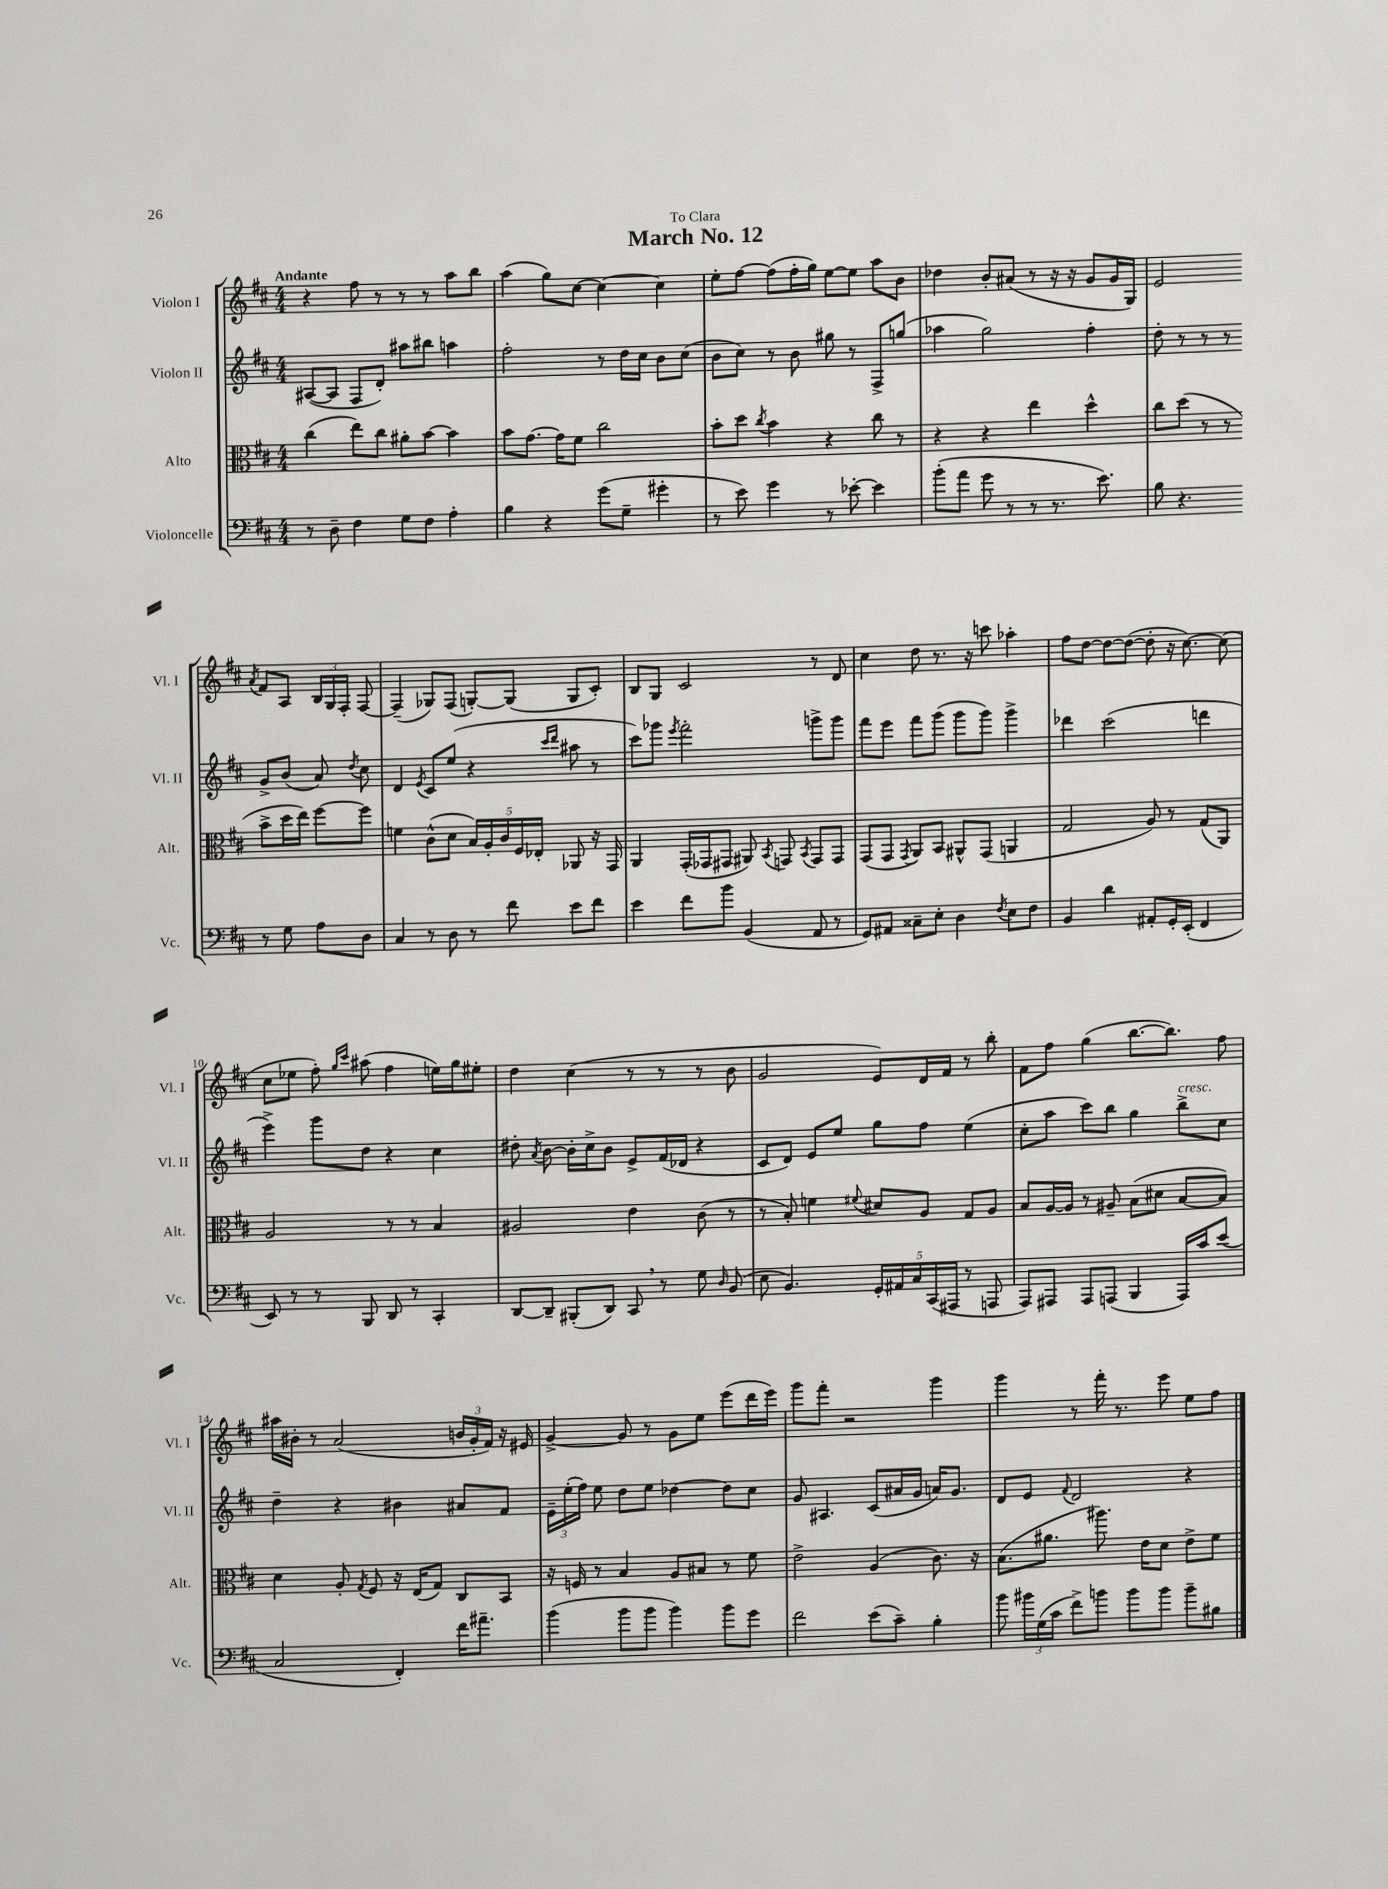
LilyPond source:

\header { title = "March No. 12" dedication = "To Clara" }
<<
\new StaffGroup <<
\new Staff = "s0" \with { instrumentName = "Violon I" shortInstrumentName = "Vl. I" } {
    \clef treble \key d \major \numericTimeSignature \time 4/4 \tempo "Andante"
    \autoBeamOff r4 fis''8 r8 r8 r8 a''8[ b''8] |
    a''4( g''8[) cis''8]~ cis''4~ cis''4 |
    e''8[-. fis''8]~ fis''8[( fis''16-. g''16]) e''8[~ e''8] a''8[ b'8] |
    des''4 b'8[-. ais'8]( r8 r16 r16 g'8[ g'16 g16]) |
    e'2 \acciaccatura { a'8 } fis'8[ a8] \tuplet 3/2 { b16[ g16 fis16]-. } fis8~ |
    fis4--( ges8[) fis8]( g8[~-.) g8]( g8[ cis'8]-.) |
    b8[ g8] cis'2 r8 d'8 |
    cis''4 d''8 r8. r16 c'''8 aes''4-. |
    fis''8[ d''8]~ d''8[~ d''8]~( d''8-. r16 cis''8.~) cis''8( |
    cis''8[ ees''8] fis''8-.) \grace { g''16[ cis'''16] } ais''8( fis''4 e''16[) g''16 eis''8]-. |
    d''4 cis''4( r8 r8 r8 b'8 |
    g'2 e'8[) d'16 fis'16] r8 b''8-. |
    fis'8[ fis''8] g''4( b''8.[~ b''8.]) fis''8 |
    ais''16[ bis'16]-. r8 a'2( \tuplet 3/2 { b'16[ g'16-. fis'16]) } r16 eis'16 |
    g'4~-> g'8 r8 g'8[ e''8] e'''8[( d'''16 e'''16]) |
    g'''8[ fis'''8]-. r2 g'''4 |
    g'''4 r8 fis'''16-. r8. e'''8 e''8[ fis''8] \bar "|." |
}
\new Staff = "s1" \with { instrumentName = "Violon II" shortInstrumentName = "Vl. II" } {
    \clef treble \key d \major \numericTimeSignature \time 4/4
    \autoBeamOff ais8[~( ais8] fis8[ d'8]-.) ais''8[ bis''8] a''4 |
    fis''2-. r8 d''16[ cis''16] b'8[ cis''8]( |
    b'8[ cis''8]) r8 b'8 gis''8 r8 fis8[-> g''8]( |
    aes''4 g''2) fis''4-. |
    d''8-. r8 r8 r8 g'8[-> b'8]( a'8) \acciaccatura { d''8 } cis''8 |
    d'4 \acciaccatura { e'8 } cis'8[ e''8]( r4 \grace { cis'''16[ d'''16] } ais''8 r8 |
    cis'''8[) ges'''8] \acciaccatura { e'''8 } fis'''2-. g'''8[-> g'''8] |
    fis'''8[ e'''8] fis'''8[ g'''8]( g'''8[ g'''8]) g'''4-> |
    des'''4 cis'''2( d'''4 |
    e'''4->) g'''8[ d''8] r4 cis''4 |
    dis''8-. \acciaccatura { a'8 } b'8~ b'16[-. cis''16-> b'8] e'8[-> fis'16( des'16] r4 |
    cis'8[ d'8]) e'8[ e''8] g''8[ fis''8] e''4( |
    cis''8[-. a''8] cis'''8[) b''8] g''4 b''8[->^\markup { \italic "cresc." } cis''8] |
    d''4-- r4 bis'4 ais'8[ fis'8] |
    \tuplet 3/2 { e'16[-- e''16-.( fis''16]) } e''8 d''8[ e''8] des''4~ des''8[ cis''8] |
    g'8 ais4. cis'8[( ais'16 g'16] a'16[) g'8.] |
    d'8[ e'8] \appoggiatura { fis'8 } d'2 r4 \bar "|." |
}
\new Staff = "s2" \with { instrumentName = "Alto" shortInstrumentName = "Alt." } {
    \clef alto \key d \major \numericTimeSignature \time 4/4
    \autoBeamOff cis''4( e''8[) cis''8] ais'8[-. b'8]~ b'4 |
    b'8[ g'8.]~ g'16[ fis'8] cis''2 |
    b'8[-. d''8] \acciaccatura { cis''8 } b'4 r4 cis''8 r8 |
    r4 r4 e''4 d''4-^ |
    cis''8[ d''8]( r8 r8 b'8[-> d''16 e''16]) fis''8[~ fis''8] |
    f'4 cis'8[-^( d'8] \tuplet 5/4 { b16[) a16-. cis'16 fis16 ees16]-. } aes,8 r16 g,16 |
    a,4 g,16[-.( ges,16 gis,8] ais,8) \acciaccatura { b,8 } g,8 \acciaccatura { b,8 } g,8[ g,8] |
    g,8[( g,8] \acciaccatura { g,8 } a,8[) b,8] ais,8[-^ g,8]( a,4 |
    g2 a8) r8 g8[( a,8]) |
    a2 r8 r8 b4 |
    ais2 e'4 cis'8( r8 |
    r8 b8-.) f'4 \appoggiatura { fis'8 } dis'8[ a8] g8[ a8] |
    b8[ a16~ a16] r8 ais8-- b8[( dis'8] b8[~ b8]) |
    d'4 a8-. \acciaccatura { g8 } fis8 r16 e16[( g8]) cis8[ b,8] |
    r16 f16 r8 b4 a8[ bis8] r8 fis'8 |
    e'2-> a4( cis'8.) r16 |
    b8.[( ais'8.] ais''8.) e'16[ d'8] e'8[-> fis'8] \bar "|." |
}
\new Staff = "s3" \with { instrumentName = "Violoncelle" shortInstrumentName = "Vc." } {
    \clef bass \key d \major \numericTimeSignature \time 4/4
    \autoBeamOff r8 d8-- fis4 g8[ fis8] a4-. |
    b4 r4 g'8[( g8]-- gis'4-. |
    r8 e'8) g'4 r8 ees'8~-. ees'4 |
    b'8[-.( a'8] g'8 r8 r8 r8. e'8.) |
    b8 r4. r8 g8 a8[ d8] |
    cis4 r8 d8 r8 fis'8 e'8[ fis'8] |
    e'4 fis'8[ b'8] b,4( a,8 r8 |
    g,8[) ais,8] cisis8[-- e8]-. d4 \acciaccatura { fis8 } e8[ fis8] |
    b,4 d'4 ais,8[-. g,16-. e,16]-.( fis,4 |
    e,8) r8 r8 b,,8 d,8 r8 cis,4-. |
    d,8[~ d,8]-- bis,,8[-.( d,8]) cis,8 \breathe r8 g8 \grace { d16 } b,8( |
    e8 b,4.) \tuplet 5/4 { g,16[-. ais,16 cis16 cis,16( ais,,16] } r8 a,,8 |
    a,,8[) ais,,8] ais,,8[ a,,8]( b,,4 a,,16[) cis'16 e'8]( |
    cis2 fis,4-.) fis'16[ ais'8.]-- |
    b'4( b'8[ b'8] b'4) b'8[ g'8] |
    fis'2 e'8[( cis'8]--) b4-. |
    b'8 \tuplet 3/2 { bis'16[ g16( cis'16] } fis'8[->) b'8] b'8[ b'8] b'8[-- bis8] \bar "|." |
}
>>
>>
